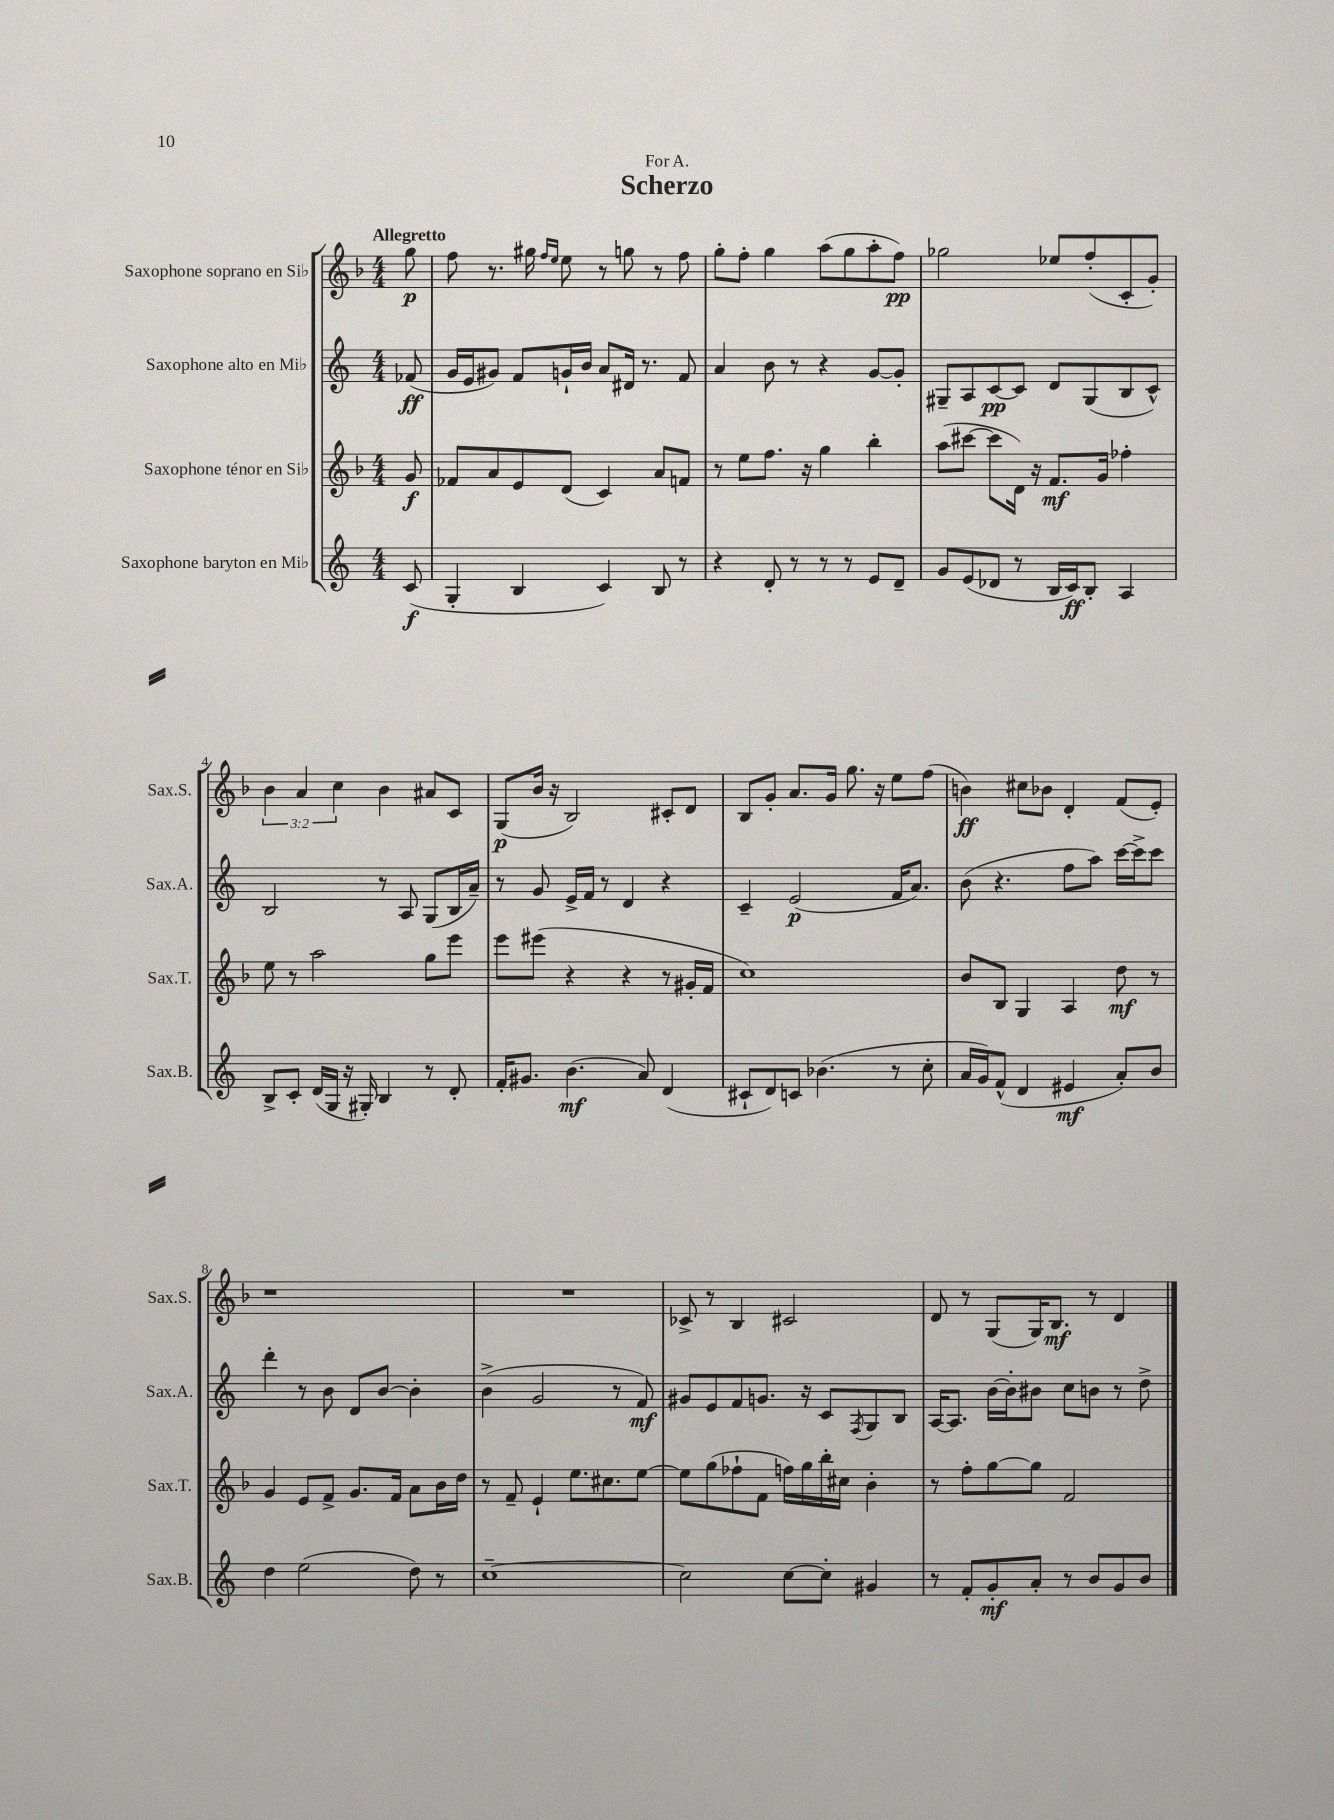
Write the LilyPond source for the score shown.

\header { title = "Scherzo" dedication = "For A." }
<<
\new StaffGroup <<
\new Staff = "s0" \with { instrumentName = "Saxophone soprano en Sib" shortInstrumentName = "Sax.S." } {
    \clef treble \key f \major \numericTimeSignature \time 4/4 \override Staff.TupletNumber.text = #tuplet-number::calc-fraction-text \partial 8 \tempo "Allegretto"
    g''8\p |
    f''8 r8. gis''16 \grace { f''16 e''16 } e''8 r8 g''8 r8 f''8 |
    g''8-. f''8-. g''4 a''8( g''8 a''8-. f''8\pp) |
    ges''2 ees''8 f''8-.( c'8-. g'8-.) |
    \tuplet 3/2 { bes'4 a'4 c''4 } bes'4 ais'8 c'8 |
    g8\p( bes'16 r16 bes2) cis'8-. d'8 |
    bes8 g'8-. a'8. g'16 g''8. r16 e''8 f''8( |
    b'4\ff) cis''8 bes'8 d'4-. f'8( e'8-.) |
    r1 |
    R1 |
    ces'8-> r8 bes4 cis'2 |
    d'8 r8 g8( g16) bes8.\mf r8 d'4 \bar "|." |
}
\new Staff = "s1" \with { instrumentName = "Saxophone alto en Mib" shortInstrumentName = "Sax.A." } {
    \clef treble \key c \major \numericTimeSignature \time 4/4 \partial 8
    fes'8\ff( |
    g'16 e'16 gis'8) f'8 g'16-! b'16 a'8 dis'16 r8. f'8 |
    a'4 b'8 r8 r4 g'8~ g'8-. |
    gis8-- a8 c'8~\pp c'8 d'8 gis8( b8 c'8-^) |
    b2 r8 a8 g8( b16 a'16--) |
    r8 g'8 e'16-> f'16 r8 d'4 r4 |
    c'4-- e'2\p( f'16 a'8.) |
    b'8( r4. f''8 a''8) c'''16~ c'''16-> c'''8 |
    d'''4-. r8 b'8 d'8 b'8~ b'4-. |
    b'4->( g'2 r8 f'8\mf) |
    gis'8 e'8 f'8 g'8. r16 c'8 \acciaccatura { f8 } g8 b8 |
    a16~ a8. b'16~ b'16-. bis'8 c''8 b'8 r8 d''8-> \bar "|." |
}
\new Staff = "s2" \with { instrumentName = "Saxophone ténor en Sib" shortInstrumentName = "Sax.T." } {
    \clef treble \key f \major \numericTimeSignature \time 4/4 \partial 8
    g'8\f |
    fes'8 a'8 e'8 d'8( c'4) a'8 f'8 |
    r8 e''8 f''8. r16 g''4 bes''4-. |
    a''8( cis'''8~ cis'''8 d'16) r16 f'8.\mf g'16 fes''4-. |
    e''8 r8 a''2 g''8 e'''8 |
    e'''8 eis'''8( r4 r4 r8 gis'16-. f'16 |
    c''1) |
    bes'8 bes8 g4 a4 d''8\mf r8 |
    g'4 e'8 f'8-> g'8. f'16 a'8 bes'16 d''16 |
    r8 f'8-- e'4-! e''8. cis''8. e''8~ |
    e''8 g''8( fes''8-! f'8 f''16) g''16 bes''16-. cis''16 bes'4-. |
    r8 f''8-. g''8~ g''8 f'2 \bar "|." |
}
\new Staff = "s3" \with { instrumentName = "Saxophone baryton en Mib" shortInstrumentName = "Sax.B." } {
    \clef treble \key c \major \numericTimeSignature \time 4/4 \partial 8
    c'8\f( |
    g4-. b4 c'4) b8 r8 |
    r4 d'8-. r8 r8 r8 e'8 d'8-- |
    g'8 e'8( des'8 r8 b16 c'16\ff) b8-. a4 |
    b8-> c'8-. d'16( g16 r16 gis16-.) b4 r8 d'8-. |
    f'16-. gis'8. b'4.\mf( a'8) d'4( |
    cis'8-! d'8) c'8 bes'4.( r8 c''8-. |
    a'16 g'16) f'8-^( d'4 eis'4\mf a'8-.) b'8 |
    d''4 e''2( d''8) r8 |
    c''1~-- |
    c''2 c''8~ c''8-. gis'4 |
    r8 f'8-. g'8-.\mf a'8-. r8 b'8 g'8 b'8 \bar "|." |
}
>>
>>
